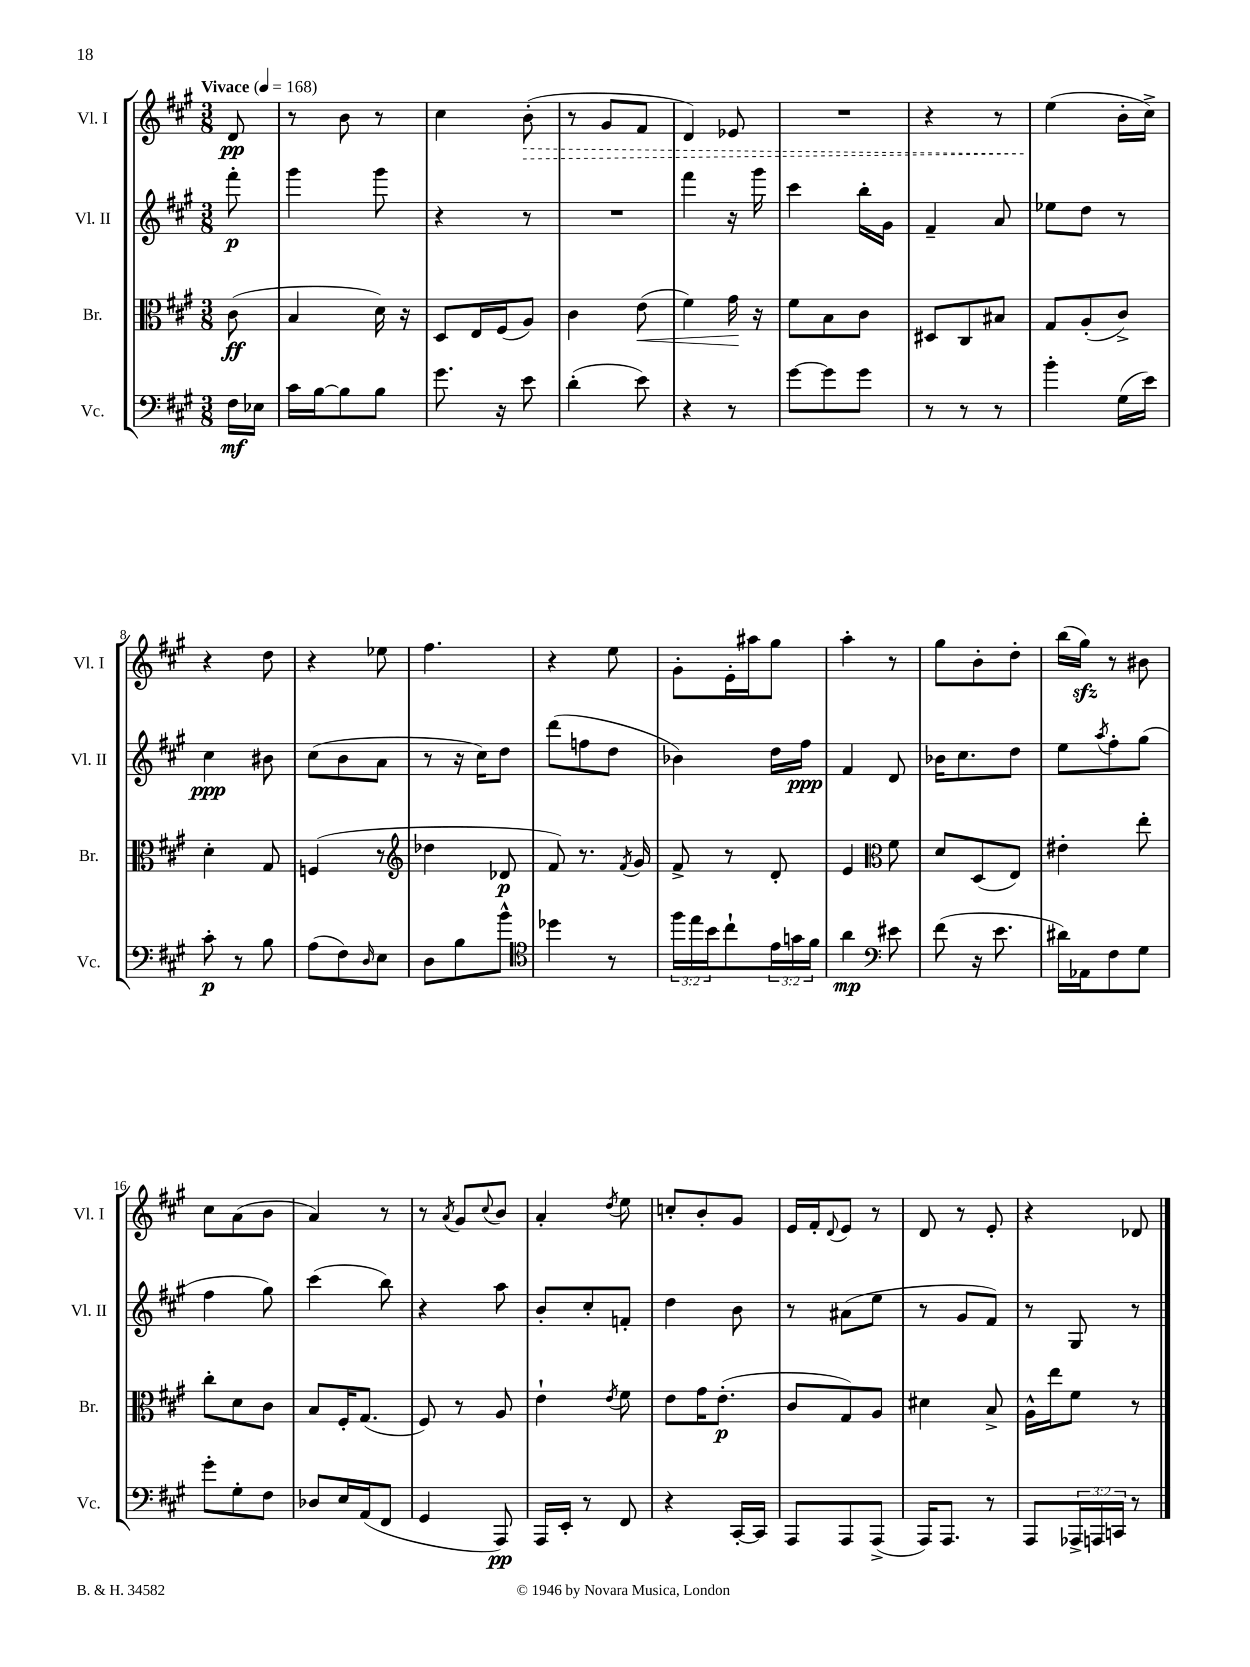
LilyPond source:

<<
\new StaffGroup <<
\new Staff = "s0" \with { instrumentName = "Vl. I" shortInstrumentName = "Vl. I" } {
    \clef treble \key a \major \numericTimeSignature \time 3/8 \partial 8 \tempo "Vivace" 4 = 168
    d'8\pp |
    r8 b'8 r8 |
    cis''4 \once \override Hairpin.style = #'dashed-line b'8-.\>( |
    r8 gis'8 fis'8 |
    d'4) ees'8 |
    R4. |
    r4 r8 |
    e''4\!( b'16-. cis''16->) |
    r4 d''8 |
    r4 ees''8 |
    fis''4. |
    r4 e''8 |
    gis'8-. e'16-. ais''16 gis''8 |
    a''4-. r8 |
    gis''8 b'8-. d''8-. |
    b''16( gis''16\sfz) r8 bis'8 |
    cis''8 a'8( b'8 |
    a'4) r8 |
    r8 \acciaccatura { a'8 } gis'8 \appoggiatura { cis''8 } b'8 |
    a'4-. \acciaccatura { d''8 } e''8 |
    c''8-. b'8-. gis'8 |
    e'16 fis'16-. \appoggiatura { d'8 } e'8 r8 |
    d'8 r8 e'8-. |
    r4 des'8 \bar "|." |
}
\new Staff = "s1" \with { instrumentName = "Vl. II" shortInstrumentName = "Vl. II" } {
    \clef treble \key a \major \numericTimeSignature \time 3/8 \partial 8
    fis'''8-.\p |
    gis'''4 gis'''8 |
    r4 r8 |
    R4. |
    fis'''4 r16 gis'''16 |
    cis'''4 b''16-. gis'16 |
    fis'4-- a'8 |
    ees''8 d''8 r8 |
    cis''4\ppp bis'8 |
    cis''8( b'8 a'8 |
    r8 r16 cis''16) d''8 |
    d'''8( f''8 d''8 |
    bes'4) d''16 fis''16\ppp |
    fis'4 d'8 |
    bes'16 cis''8. d''8 |
    e''8 \acciaccatura { a''8 } fis''8-. gis''8( |
    fis''4 gis''8) |
    cis'''4( b''8) |
    r4 a''8 |
    b'8-. cis''8-. f'8-. |
    d''4 b'8 |
    r8 ais'8( e''8 |
    r8 gis'8 fis'8) |
    r8 gis8 r8 \bar "|." |
}
\new Staff = "s2" \with { instrumentName = "Br." shortInstrumentName = "Br." } {
    \clef alto \key a \major \numericTimeSignature \time 3/8 \partial 8
    cis'8\ff( |
    b4 d'16) r16 |
    d8 e16 fis16( a8) |
    cis'4 e'8\<( |
    fis'4) gis'16\! r16 |
    fis'8 b8 cis'8 |
    dis8 cis8 bis8 |
    gis8 a8-.( cis'8->) |
    d'4-. gis8 |
    f4( r8 |
    \clef treble des''4 des'8\p |
    fis'8) r8. \acciaccatura { fis'8 } gis'16 |
    fis'8-> r8 d'8-. |
    e'4 \clef alto fis'8 |
    d'8 d8( e8) |
    eis'4-. e''8-. |
    cis''8-. d'8 cis'8 |
    b8 fis16-. gis8.( |
    fis8) r8 a8 |
    e'4-! \acciaccatura { e'8 } fis'8 |
    e'8 gis'16 e'8.-.\p( |
    cis'8 gis8) a8 |
    dis'4 b8-> |
    a16-^ e''16 fis'8 r8 \bar "|." |
}
\new Staff = "s3" \with { instrumentName = "Vc." shortInstrumentName = "Vc." } {
    \clef bass \key a \major \numericTimeSignature \time 3/8 \override Staff.TupletNumber.text = #tuplet-number::calc-fraction-text \partial 8
    fis16\mf ees16 |
    cis'16 b16~ b8 b8 |
    gis'8. r16 e'8 |
    d'4-.( e'8) |
    r4 r8 |
    gis'8~ gis'8 gis'8 |
    r8 r8 r8 |
    b'4-. gis16( e'16) |
    cis'8-.\p r8 b8 |
    a8( fis8) \grace { d16 } e8 |
    d8 b8 b'8-^ |
    \clef tenor des''4 r8 |
    \tuplet 3/2 { fis''16 e''16 b'16 } cis''8-! \tuplet 3/2 { e'16 g'16 fis'16 } |
    a'4\mp \clef bass eis'8 |
    fis'8( r16 e'8. |
    dis'16) aes,16 fis8 gis8 |
    gis'8-. gis8-. fis8 |
    des8 e16 a,16( fis,8 |
    gis,4 a,,8\pp) |
    a,,16 e,16-. r8 fis,8 |
    r4 cis,16~-. cis,16 |
    a,,8 a,,8 a,,8->( |
    a,,16) a,,8. r8 |
    a,,8 \tuplet 3/2 { aes,,16-> a,,16 c,16 } r8 \bar "|." |
}
>>
>>
